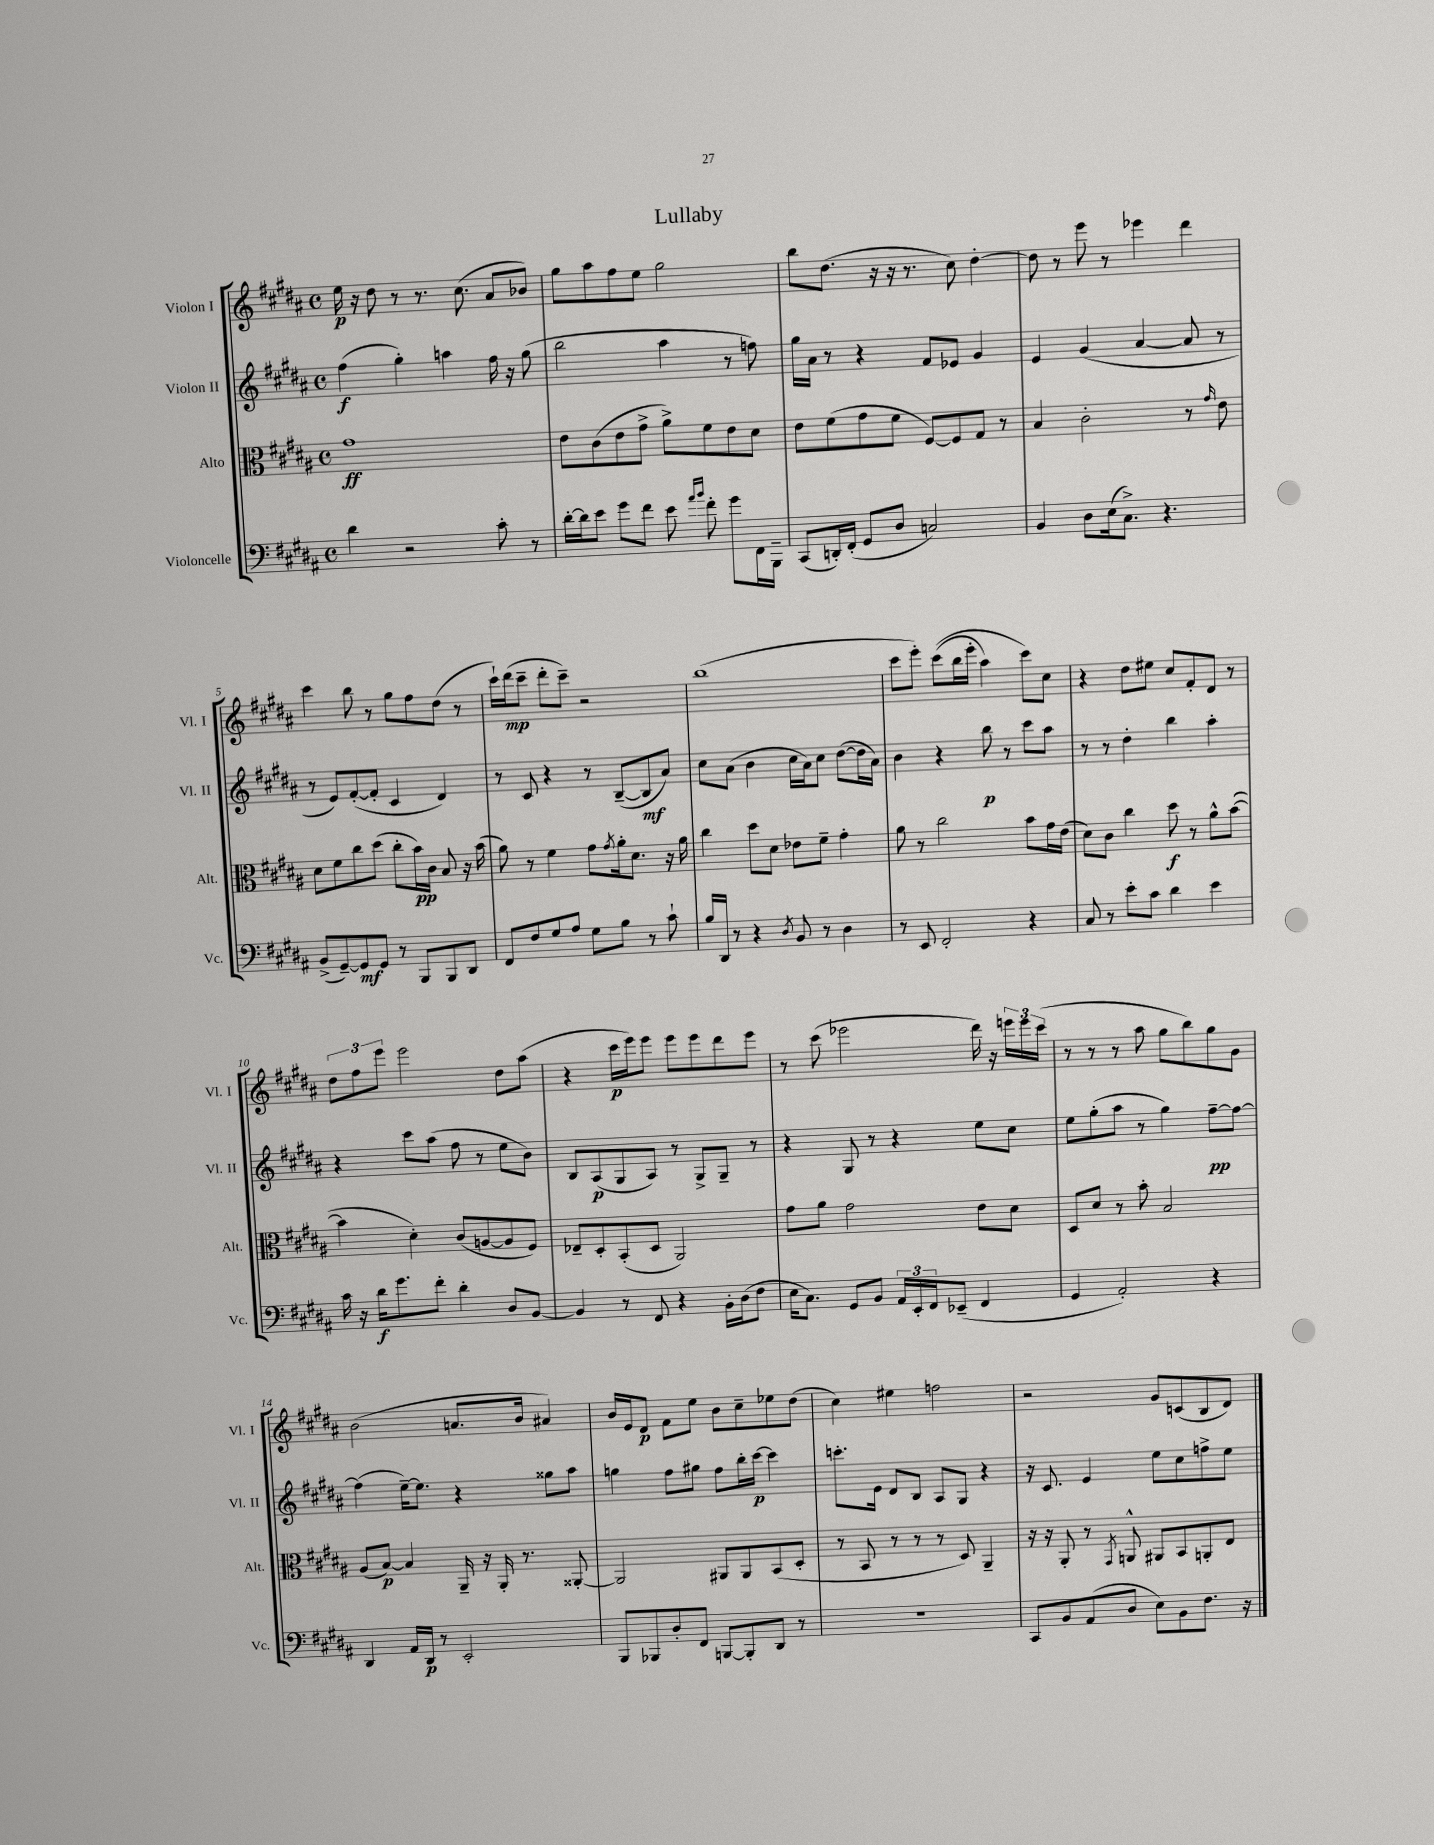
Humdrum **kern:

**kern	**dynam	**kern	**dynam	**kern	**dynam	**kern	**dynam
*part4	*part4	*part3	*part3	*part2	*part2	*part1	*part1
*staff4	*staff4	*staff3	*staff3	*staff2	*staff2	*staff1	*staff1
*I"Violoncelle	*	*I"Alto	*	*I"Violon II	*	*I"Violon I	*
*I'Vc.	*	*I'Alt.	*	*I'Vl. II	*	*I'Vl. I	*
*clefF4	*	*clefC3	*	*clefG2	*	*clefG2	*
*k[f#c#g#d#a#]	*	*k[f#c#g#d#a#]	*	*k[f#c#g#d#a#]	*	*k[f#c#g#d#a#]	*
*M4/4	*	*M4/4	*	*M4/4	*	*M4/4	*
*met(c)	*	*met(c)	*	*met(c)	*	*met(c)	*
=1	=1	=1	=1	=1	=1	=1	=1
4d#\	.	1g#	ff	(4ff#\	f	16ee\	p
.	.	.	.	.	.	16r	.
.	.	.	.	.	.	8dd#\	.
2r	.	.	.	4gg#'\)	.	8r	.
.	.	.	.	.	.	8.r	.
.	.	.	.	4aan\	.	.	.
.	.	.	.	.	.	(8.cc#\	.
8c#'\	.	.	.	16ff#\	.	8a#/L	.
.	.	.	.	16r	.	.	.
8r	.	.	.	(8gg#\	.	8b-X/J)	.
=2	=2	=2	=2	=2	=2	=2	=2
[16d#'\LL	.	8e\L	.	2bb\	.	8gg#\L	.
16d#\J]	.	.	.	.	.	.	.
8e\J	.	(8c#\	.	.	.	8aa#\	.
8g#\L	.	8e\	.	.	.	8ff#\	.
8f#\J	.	8g#^\J	.	.	.	8ee\J	.
8e\	.	8a#^\L)	.	4aa#\	.	2gg#\	.
16qqa#/LL	.	.	.	.	.	.	.
16qqb/JJ	.	.	.	.	.	.	.
8f#'\	.	8f#\	.	.	.	.	.
8g#\L	.	8e\	.	8r	.	.	.
16FF#\L	.	8d#\J	.	8ffn\)	.	.	.
16BBB~\JJ	.	.	.	.	.	.	.
=3	=3	=3	=3	=3	=3	=3	=3
(8CC#/L	.	8e\L	.	16gg#\LL	.	8bb\L	.
.	.	.	.	16a#\JJ	.	.	.
16DDn'/L)	.	(8f#\	.	8r	.	(8.dd#\J	.
(16FF#'/JJ	.	.	.	.	.	.	.
8GG#/L	.	8g#\	.	4r	.	.	.
.	.	.	.	.	.	16r	.
8D#/J	.	8f#\J	.	.	.	16r	.
.	.	.	.	.	.	8.r	.
2Cn/)	.	[8F#/L)	.	8f#/L	.	.	.
.	.	8F#/]	.	8e-X/J	.	8cc#\)	.
.	.	8G#/J	.	4g#/	.	[4dd#'\	.
.	.	8r	.	.	.	.	.
=4	=4	=4	=4	=4	=4	=4	=4
4BB/	.	4B/	.	4e/	.	8dd#\]	.
.	.	.	.	.	.	8r	.
8D#\L	.	2c#'\	.	(4g#/	.	8eee\	.
(16E\k	.	.	.	.	.	8r	.
8.C#^\J)	.	.	.	.	.	.	.
.	.	.	.	[4a#/	.	4eee-X\	.
4.r	.	.	.	.	.	.	.
.	.	8r	.	8a#/]	.	4ddd#\	.
.	.	16qqg#/	.	.	.	.	.
.	.	8e\	.	8r	.	.	.
!!LO:LB:g=z
=5	=5	=5	=5	=5	=5	=5	=5
(8BB^/L	.	8d#\L	.	8r	.	4ccc#\	.
[8GG#~/)	.	8f#\	.	8e/L)	.	.	.
8GG#/]	mf	8cc#\	.	([8f#'/	.	8bb\	.
8GG#/J	.	(8dd#\J	.	8f#'/J]	.	8r	.
8r	.	8cc#'\L	.	4c#/	.	8gg#\L	.
8BBB/L	.	16b\L)	pp	.	.	8ff#\	.
.	.	16c#\JJ	.	.	.	.	.
8BBB/	.	8B/	.	4d#/)	.	(8dd#\J	.
8DD#/J	.	16r	.	.	.	8r	.
.	.	(16b\	.	.	.	.	.
=6	=6	=6	=6	=6	=6	=6	=6
8FF#/L	.	8a#\)	.	8r	.	16ccc#`\LL)	.
.	.	.	.	.	.	(16ddd#\J	mp
8F#/	.	8r	.	8c#/	.	8ccc#~\J	.
8G#/	.	4f#\	.	4r	.	8ddd#'\L	.
8A#/J	.	.	.	.	.	8ccc#~\J)	.
8G#\L	.	8g#\L	.	8r	.	2r	.
.	.	8qg#/	.	.	.	.	.
8B\J	.	16a#'\k	.	([8B~/L	.	.	.
.	.	8.d#\J	.	.	.	.	.
8r	.	.	.	8B/]	mf	.	.
8c#`\	.	16r	.	8a#/J)	.	.	.
.	.	16a#\	.	.	.	.	.
=7	=7	=7	=7	=7	=7	=7	=7
16B/LL	.	4cc#\	.	8cc#\L	.	(1bb	.
16DD#/JJ	.	.	.	.	.	.	.
8r	.	.	.	(8a#\J	.	.	.
4r	.	8dd#\L	.	4b\	.	.	.
.	.	8d#\J	.	.	.	.	.
8qD#/	.	.	.	.	.	.	.
8BB/	.	8e-X\L	.	16cc#\LL	.	.	.
.	.	.	.	16a#\J)	.	.	.
8r	.	8f#~\J	.	8cc#\J	.	.	.
4D#\	.	4g#'\	.	([8dd#\L	.	.	.
.	.	.	.	16dd#\L]	.	.	.
.	.	.	.	16a#\JJ)	.	.	.
=8	=8	=8	=8	=8	=8	=8	=8
8r	.	8a#\	.	4b\	.	8ccc#\L	.
8EE/	.	8r	.	.	.	8eee'\J)	.
2FF#'/	.	2cc#\	.	4r	.	((8ccc#\L	.
.	.	.	.	.	.	16bb\L	.
.	.	.	.	.	.	16eee'\JJ	.
.	.	.	.	8bb\	p	4aa#\)	.
.	.	.	.	8r	.	.	.
4r	.	8b\L	.	8ccc#\L	.	8ccc#\L)	.
.	.	16g#\L	.	8aa#\J	.	8cc#\J	.
.	.	(16e\JJ	.	.	.	.	.
=9	=9	=9	=9	=9	=9	=9	=9
8C#/	.	8d#\L)	.	8r	.	4r	.
8r	.	8c#\J	.	8r	.	.	.
8e'\L	.	4cc#\	.	4dd#'\	.	8dd#\L	.
8c#\J	.	.	.	.	.	8ee#X\J	.
4d#\	.	8dd#\	f	4bb\	.	8cc#/L	.
.	.	8r	.	.	.	8f#'/	.
4e\	.	8a#^^\L	.	4aa#'\	.	8d#/J	.
.	.	([8b\J	.	.	.	8r	.
!!LO:LB:g=z
=10	=10	=10	=10	=10	=10	=10	=10
16c#\	.	4b\]	.	4r	.	12dd#\L	.
16r	.	.	.	.	.	.	.
.	.	.	.	.	.	12ff#\	.
16d#\KL	f	.	.	.	.	.	.
.	.	.	.	.	.	12eee\J	.
8.g#\	.	.	.	.	.	.	.
.	.	4d#'\)	.	8ccc#\L	.	2eee\	.
8f#'\J	.	.	.	(8aa#\J	.	.	.
4d#'\	.	(8c#/L	.	8ff#\	.	.	.
.	.	[8An/	.	8r	.	.	.
8D#/L	.	8A/]	.	8ee\L	.	8dd#\L	.
[8BB/J	.	8F#/J)	.	8b\J)	.	(8aa#\J	.
=11	=11	=11	=11	=11	=11	=11	=11
4BB/]	.	8E-X~/L	.	8B/L	.	4r	.
.	.	8D#'/	.	(8A#/	p	.	.
8r	.	(8BB'/	.	8G#/	.	16ccc#\LL	p
.	.	.	.	.	.	16eee\J)	.
8FF#/	.	8D#/J	.	8A#/J)	.	8eee\J	.
4r	.	2AA#/)	.	8r	.	8eee\L	.
.	.	.	.	8G#^/L	.	8eee\	.
16BB'\LL	.	.	.	8G#~/J	.	8ddd#\	.
(16D#\J	.	.	.	.	.	.	.
8F#\J	.	.	.	8r	.	8eee\J	.
=12	=12	=12	=12	=12	=12	=12	=12
16E\KL	.	8g#\L	.	4r	.	8r	.
8.C#\J)	.	.	.	.	.	.	.
.	.	8a#\J	.	.	.	(8ccc#\	.
8GG#/L	.	2g#\	.	8G#/	.	2eee-X\	.
8BB/J	.	.	.	8r	.	.	.
24AA#/LL	.	.	.	4r	.	.	.
24EE'/	.	.	.	.	.	.	.
24FF#/J	.	.	.	.	.	.	.
(8EE-X~/J	.	.	.	.	.	.	.
4FF#/	.	8e\L	.	8ee\L	.	16ddd#\)	.
.	.	.	.	.	.	16r	.
.	.	8d#\J	.	8cc#\J	.	24eeen\LL	.
.	.	.	.	.	.	24eee\	.
.	.	.	.	.	.	(24ccc#\JJ	.
=13	=13	=13	=13	=13	=13	=13	=13
4GG#/	.	8D#/L	.	8ee\L	.	8r	.
.	.	8d#/J	.	(8gg#'\	.	8r	.
2AA#'/)	.	8r	.	8aa#\J	.	8r	.
.	.	8b'\	.	8r	.	8aa#\	.
.	.	2B/	.	4gg#\)	.	8gg#\L	.
.	.	.	.	.	.	8bb\)	.
4r	.	.	.	[8ff#~\L	pp	8gg#\	.
.	.	.	.	8ff#\J_	.	8g#\J	.
!!LO:LB:g=z
=14	=14	=14	=14	=14	=14	=14	=14
4DD#/	.	(8A#/L	.	(4ff#\]	.	(2b\	.
.	.	[8B/J)	p	.	.	.	.
16AA#/LL	.	4B/]	.	[16ee~\KL)	.	.	.
16DD#/JJ	p	.	.	8.ee\J]	.	.	.
8r	.	.	.	.	.	.	.
2EE'/	.	16AA#~/	.	4r	.	8.an/L	.
.	.	16r	.	.	.	.	.
.	.	16AA#'/	.	.	.	.	.
.	.	8.r	.	.	.	16b/Jk	.
.	.	.	.	8gg##X\L	.	4a#X/)	.
.	.	[8AA##X'/	.	8aa#\J	.	.	.
=15	=15	=15	=15	=15	=15	=15	=15
8BBB/L	.	2AA##/]	.	4ggn\	.	16b/LL	.
.	.	.	.	.	.	16e/J	.
8BBB-X/	.	.	.	.	.	8d#/J	p
8D#'/	.	.	.	8ff#\L	.	8f#\L	.
8FF#/J	.	.	.	8gg#X\J	.	8ee\J	.
[8BBBn/L	.	8AA#X/L	.	8ff#\L	.	8b\L	.
8BBB'/]	.	8AA#/	.	16bb'\L	.	8cc#~\	.
.	.	.	.	[16ccc#\JJ	p	.	.
8DD#/J	.	(8BB/	.	4ccc#\]	.	8ee-X\	.
8r	.	8D#'/J	.	.	.	(8dd#\J	.
=16	=16	=16	=16	=16	=16	=16	=16
1r	.	8r	.	8.cccn'\L	.	4cc#\)	.
.	.	8BB/	.	.	.	.	.
.	.	.	.	16e\Jk	.	.	.
.	.	8r	.	8d#/L	.	4ee#X\	.
.	.	8r	.	8B/J	.	.	.
.	.	8r	.	8A#/L	.	2ffn\	.
.	.	8D#/)	.	8G#/J	.	.	.
.	.	4AA#~/	.	4r	.	.	.
=17	=17	=17	=17	=17	=17	=17	=17
8CC#/L	.	16r	.	16r	.	2r	.
.	.	16r	.	8.c#/	.	.	.
8BB/	.	8AA#'/	.	.	.	.	.
(8AA#/	.	8r	.	4e/	.	.	.
.	.	8qGG#/	.	.	.	.	.
8D#/J	.	8AAn^^/	.	.	.	.	.
8E\L)	.	8AA#X/L	.	8ee\L	.	8g#/L	.
8BB\	.	8BB/	.	8cc#\	.	(8cn/	.
8.F#\J	.	8AAn'/	.	8ffn^\	.	8B/	.
.	.	8E/J	.	8ee\J	.	8d#/J)	.
16r	.	.	.	.	.	.	.
==	==	==	==	==	==	==	==
*-	*-	*-	*-	*-	*-	*-	*-
